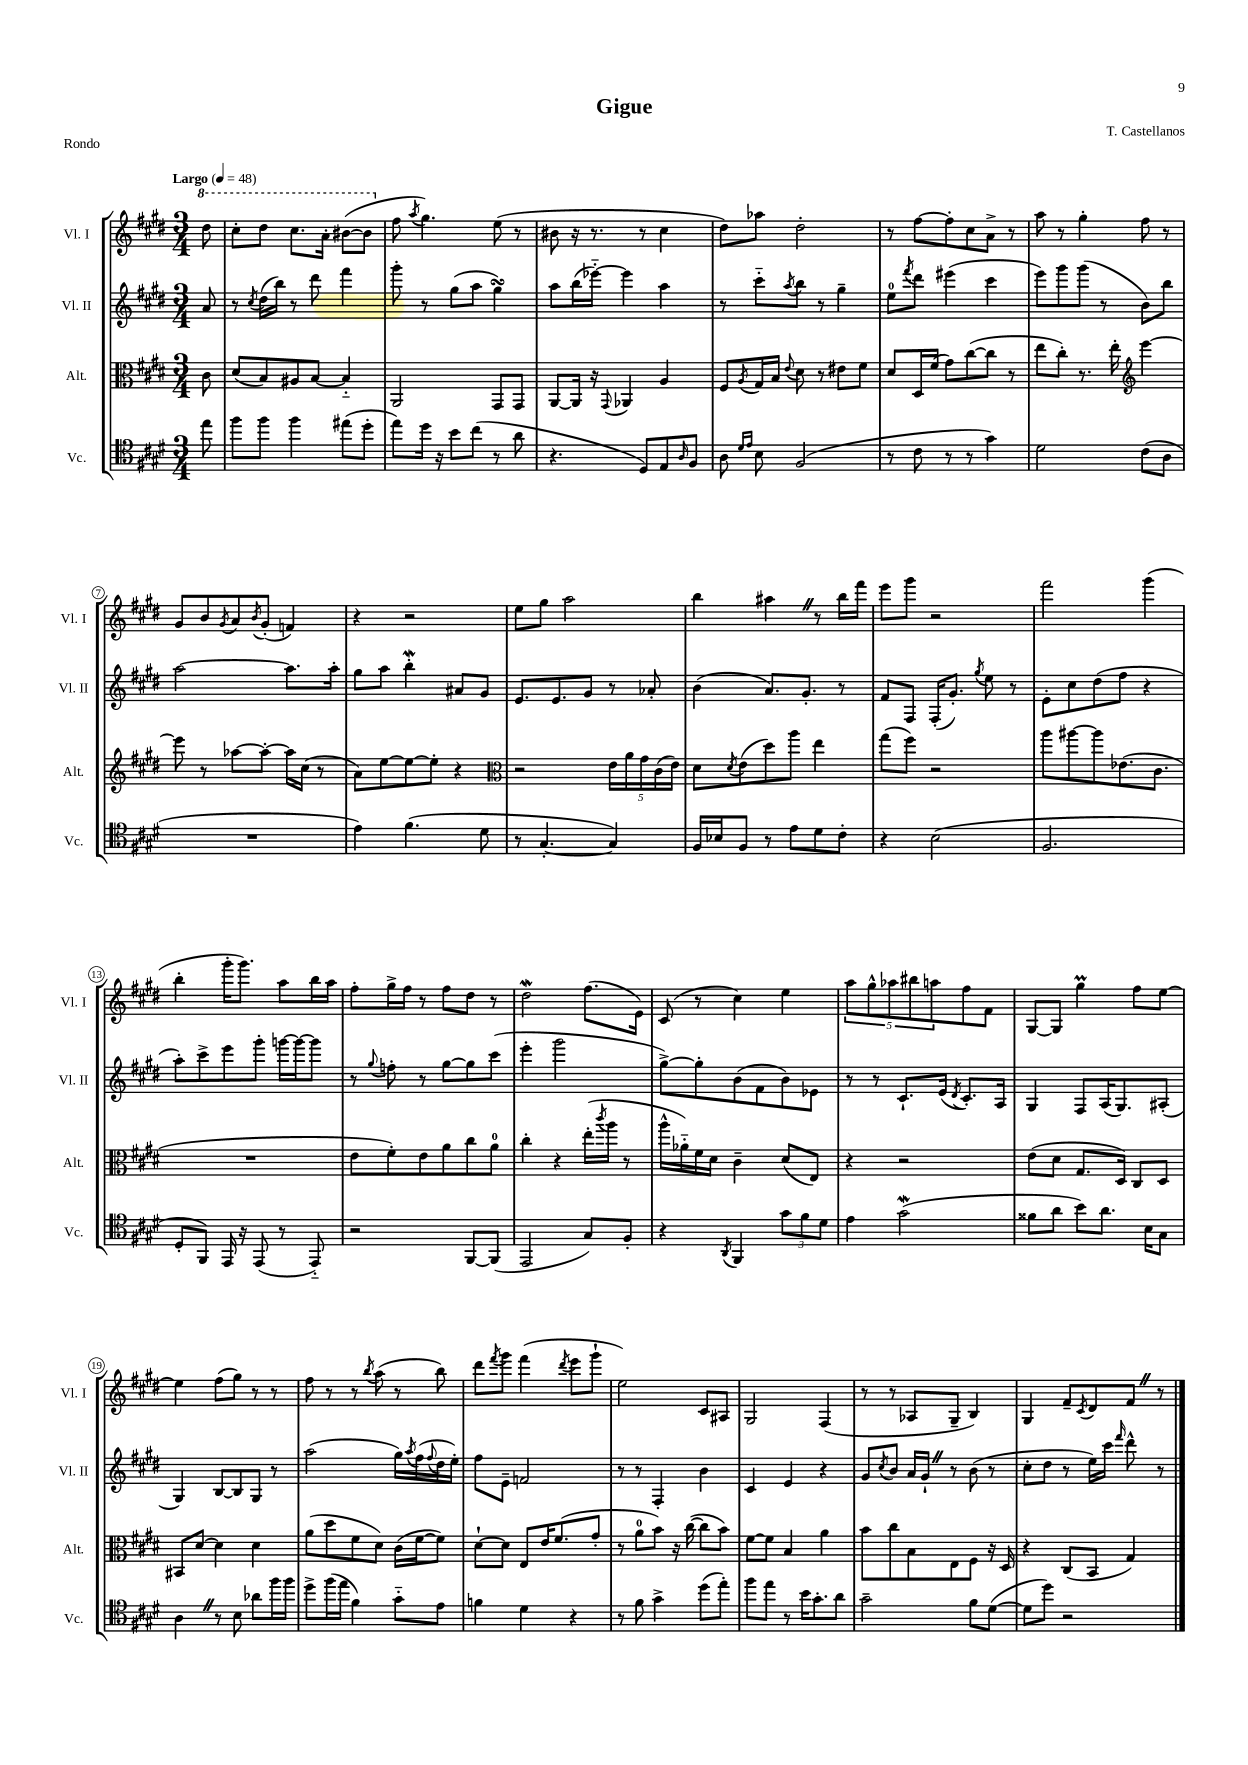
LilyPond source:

\header { title = "Gigue" composer = "T. Castellanos" piece = "Rondo" }
<<
\new StaffGroup <<
\new Staff = "s0" \with { instrumentName = "Vl. I" shortInstrumentName = "Vl. I" } {
    \clef treble \key e \major \numericTimeSignature \time 3/4 \partial 8 \tempo "Largo" 4 = 48
    \ottava #1 dis'''8 |
    cis'''8-. dis'''8 cis'''8. a''16-. bis''8~( bis''8 \ottava #0 |
    fis''8 \acciaccatura { a''8 } gis''4.) e''8( r8 |
    bis'8 r16 r8. r8 cis''4 |
    dis''8) aes''8 dis''2-. |
    r8 fis''8~ fis''8-. cis''8 a'8-> r8 |
    a''8 r8 gis''4-. fis''8 r8 |
    gis'8 b'8 \acciaccatura { gis'8 } a'8 \acciaccatura { b'8 } gis'8-.( f'4) |
    r4 r2 |
    e''8 gis''8 a''2 |
    b''4 ais''4 \once \override BreathingSign.text = \markup { \musicglyph "scripts.caesura.straight" } \breathe r8 b''16 fis'''16 |
    e'''8 gis'''8 r2 |
    fis'''2 gis'''4( |
    b''4-. gis'''16-. gis'''8.) a''8 b''16 a''16 |
    fis''8-. gis''16-> fis''16 r8 fis''8 dis''8 r8 |
    dis''2\mordent fis''8.( e'16) |
    cis'8( r8 cis''4) e''4 |
    \tuplet 5/4 { a''8 gis''8-^ aes''8 bis''8 a''8 } fis''8 fis'8 |
    gis8~ gis8 gis''4\prall fis''8 e''8~ |
    e''4 fis''8( gis''8) r8 r8 |
    fis''8 r8 r8 \acciaccatura { b''8 } a''8( r8 b''8) |
    dis'''8 \acciaccatura { fis'''8 } gis'''8 fis'''4( \acciaccatura { dis'''8 } e'''8 gis'''8-! |
    e''2) cis'8 ais8 |
    gis2 fis4( |
    r8 r8 aes8 gis8-- b4) |
    gis4 fis'8-- \acciaccatura { cis'8 } dis'8 fis'8 \once \override BreathingSign.text = \markup { \musicglyph "scripts.caesura.straight" } \breathe r8 \bar "|." |
}
\new Staff = "s1" \with { instrumentName = "Vl. II" shortInstrumentName = "Vl. II" } {
    \clef treble \key e \major \numericTimeSignature \time 3/4 \partial 8
    a'8 |
    r8 \acciaccatura { cis''8 } dis''16( b''16) r8 dis'''8 fis'''4 |
    gis'''8-. r8 gis''8( a''8 gis''4\turn) |
    a''8 b''16( ees'''16~-_) ees'''4 a''4 |
    r8 cis'''8-_ \acciaccatura { a''8 } b''8 r8 gis''4-- |
    e''8-0 \acciaccatura { fis'''8 } dis'''8 eis'''4( cis'''4 |
    e'''8) gis'''8 gis'''8( r8 b'8) b''8 |
    a''2~ a''8. a''16-. |
    gis''8 a''8 b''4-.\mordent ais'8 gis'8 |
    e'8. e'8. gis'8 r8 aes'8-. |
    b'4( a'8.) gis'8.-. r8 |
    fis'8 fis8 fis16-.( gis'8.-.) \acciaccatura { gis''8 } e''8 r8 |
    e'8-. cis''8 dis''8( fis''8 r4 |
    a''8-.) cis'''8-> e'''8 gis'''8-. g'''16~ g'''16~ g'''8 |
    r8 \appoggiatura { gis''8 } f''8-. r8 gis''8~ gis''8 cis'''8( |
    e'''4-. gis'''2 |
    gis''8~->) gis''8-. b'8( fis'8 b'8) ees'8 |
    r8 r8 cis'8.-! e'16( \acciaccatura { dis'8 } cis'8.-.) a16 |
    gis4 fis8 a16( gis8.) ais8-.( |
    gis4) b8~ b8 gis8 r8 |
    a''2( gis''16) \acciaccatura { a''8 } fis''16( \appoggiatura { fis''8 } dis''16 e''16-.) |
    fis''8 e'8-- f'2 |
    r8 r8 fis4-. b'4 |
    cis'4 e'4 r4 |
    gis'8 \acciaccatura { cis''8 } b'8 a'16 gis'16-! \once \override BreathingSign.text = \markup { \musicglyph "scripts.caesura.straight" } \breathe r8 b'8( r8 |
    cis''8-. dis''8 r8 e''16) cis'''16 \grace { fis'''16 } dis'''8-^ r8 \bar "|." |
}
\new Staff = "s2" \with { instrumentName = "Alt." shortInstrumentName = "Alt." } {
    \clef alto \key e \major \numericTimeSignature \time 3/4 \partial 8
    cis'8 |
    dis'8( b8) ais8 b8~ b4-_ |
    a,2 gis,8 gis,8 |
    a,8~ a,16 r16 \appoggiatura { gis,8 } aes,4 a4 |
    fis8 \acciaccatura { a8 } gis16 b16 \appoggiatura { e'8 } dis'8 r8 eis'8 fis'8 |
    dis'8 dis16 fis'16( gis'8) cis''8~( cis''8 r8 |
    e''8 cis''8-.) r8. e''16-. \clef treble e'''4~ |
    e'''8 r8 aes''8~ aes''8~-. aes''16 cis''16( r8 |
    a'8) e''8~ e''8~ e''8-. r4 |
    \clef alto r2 \tuplet 5/4 { e'16 a'16 gis'16 cis'16( e'16) } |
    dis'8 \acciaccatura { dis'8 } e'8( dis''8) a''8 e''4 |
    gis''8( fis''8) r2 |
    a''8 ais''8~ ais''8 ees'8.( cis'8. |
    R2. |
    e'8 fis'8-.) e'8 a'8 cis''8 a'8-0 |
    cis''4-. r4 e''16-.( \acciaccatura { cis'''8 } a''16 r8 |
    a''16-^ aes'16-_) fis'16 dis'16 cis'4-- dis'8( e8) |
    r4 r2 |
    e'8( dis'8 gis8. dis16) cis8 dis8 |
    bis,8 dis'8~ dis'4 dis'4 |
    a'8( dis''8 fis'8 dis'8) cis'16( fis'16~ fis'8) |
    dis'8~-! dis'8 e8 e'16 fis'8.( gis'8-. |
    r8 a'8-0 b'8) r16 cis''16~( cis''8 b'8) |
    fis'8~ fis'8 b4 a'4 |
    b'8 cis''8 b8 e8 fis8 r16 dis16 |
    r4 cis8( b,8 gis4) \bar "|." |
}
\new Staff = "s3" \with { instrumentName = "Vc." shortInstrumentName = "Vc." } {
    \clef tenor \key e \major \numericTimeSignature \time 3/4 \partial 8
    e''8 |
    fis''8 fis''8 fis''4 eis''8( dis''8-. |
    e''8) dis''16 r16 b'8 cis''8( r8 a'8 |
    r4. dis8) e8 \grace { a16 } fis8 |
    a8 \grace { dis'16 e'16 } b8 fis2( |
    r8 cis'8 r8 r8 gis'4) |
    dis'2 cis'8( a8 |
    R2. |
    e'4) fis'4.( dis'8 |
    r8 gis4.~-. gis4) |
    fis16 bes16 fis8 r8 e'8 dis'8 cis'8-. |
    r4 b2( |
    fis2. |
    dis8-. fis,8) e,16 r16 e,8( r8 e,8-_) |
    r2 fis,8~ fis,8( |
    e,2 gis8) fis8-. |
    r4 \acciaccatura { a,8 } fis,4 \tuplet 3/2 { gis'8 fis'8 dis'8 } |
    e'4 gis'2\mordent( |
    fisis'8 a'8 b'8) a'8. b16 gis8 |
    a4 \once \override BreathingSign.text = \markup { \musicglyph "scripts.caesura.straight" } \breathe r8 b8 aes'8 fis''16 fis''16 |
    dis''8-> fis''16( e''16 fis'4) gis'8-_ e'8 |
    f'4 dis'4 r4 |
    r8 fis'8 gis'4-> dis''8( e''8-.) |
    fis''8 e''8 r8 b'16 gis'8.-. a'8 |
    gis'2-- fis'8 dis'8~( |
    dis'8 dis''8) r2 \bar "|." |
}
>>
>>
\layout { \context { \Score \override BarNumber.stencil = #(make-stencil-circler 0.1 0.3 ly:text-interface::print) } }
